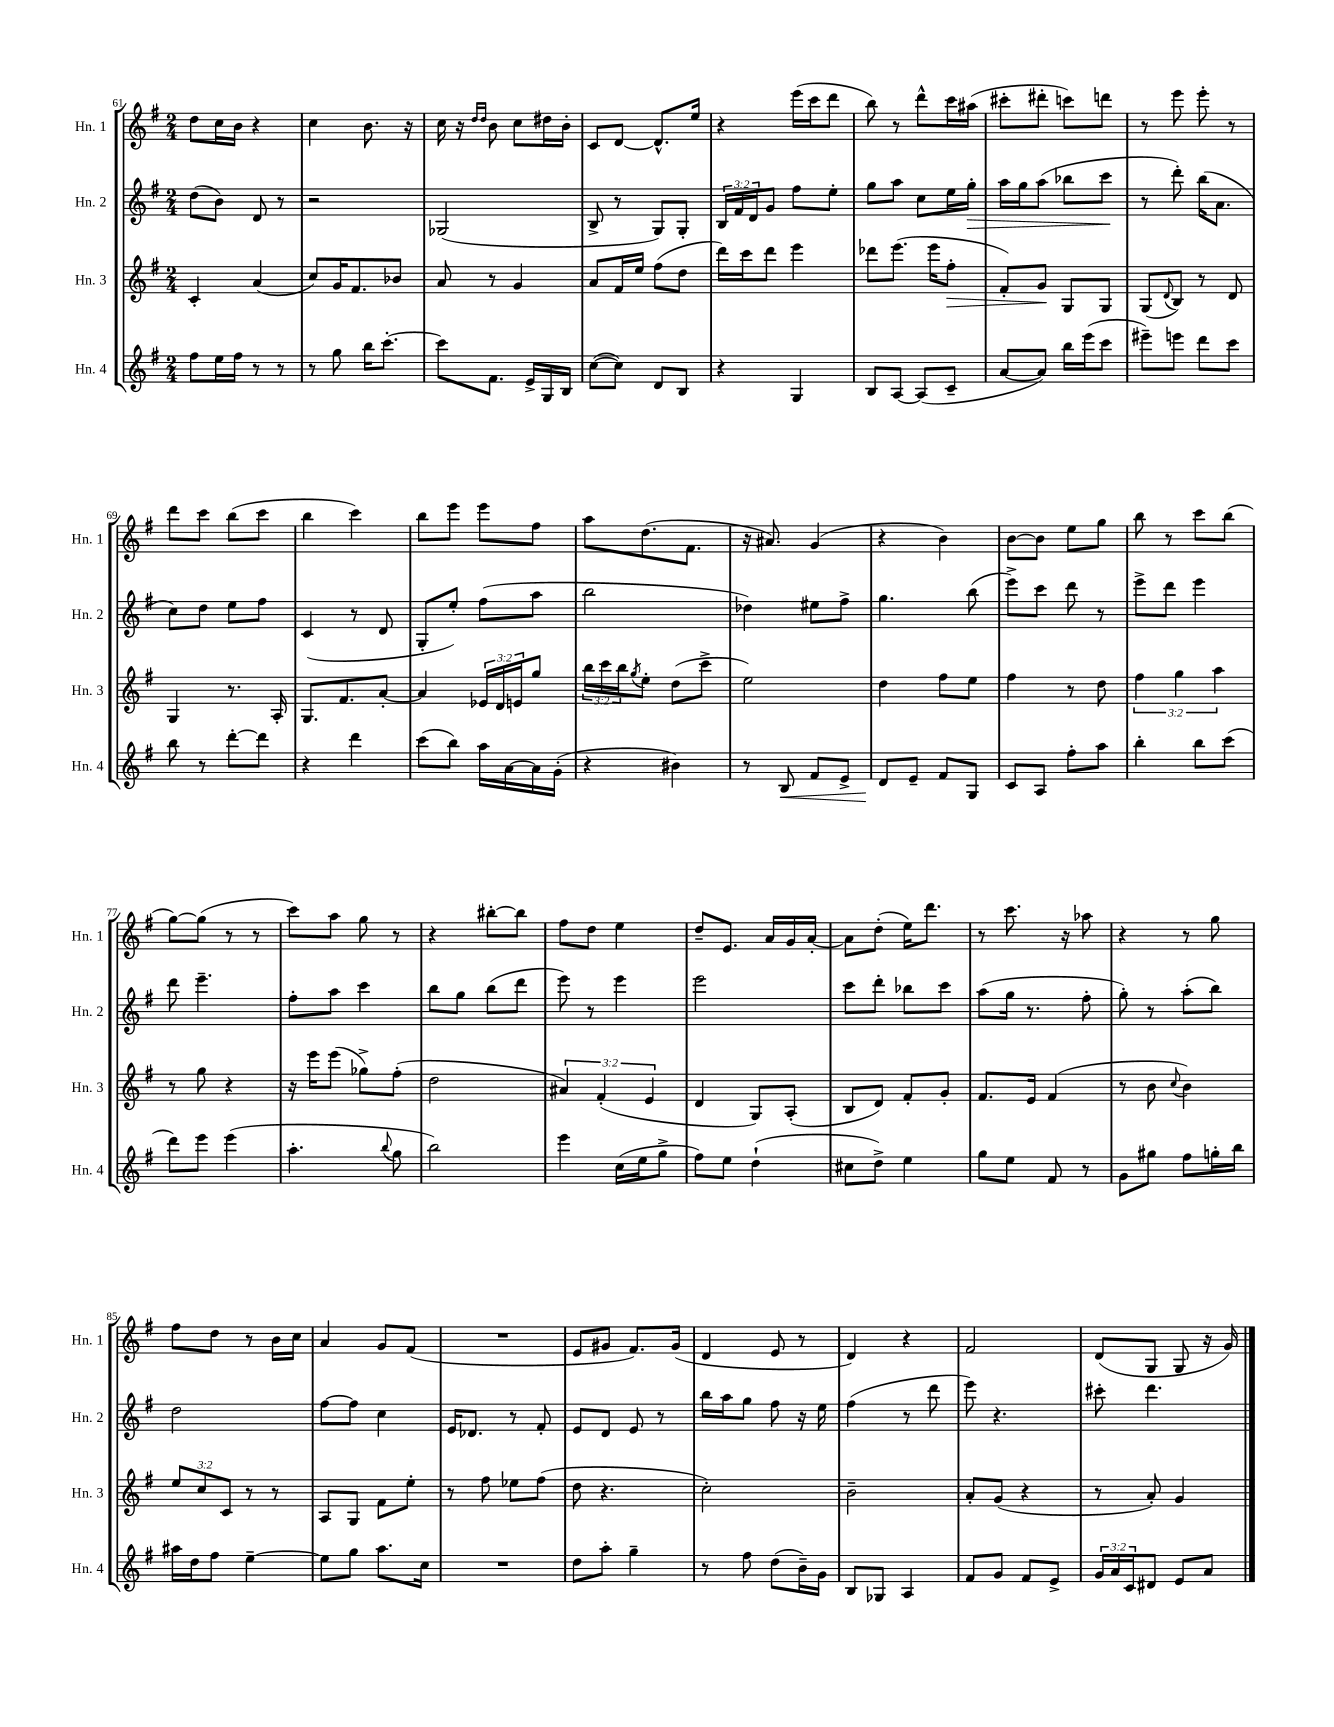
<<
\new StaffGroup <<
\new Staff = "s0" \with { instrumentName = "Hn. 1" shortInstrumentName = "Hn. 1" } {
    \clef treble \key g \major \numericTimeSignature \time 2/4
    d''8 c''16 b'16 r4 |
    c''4 b'8. r16 |
    c''16 r16 \grace { d''16 d''16 } b'8 c''8 dis''16 b'16-. |
    c'8 d'8~ d'8.-^ e''16 |
    r4 e'''16( c'''16 d'''8 |
    b''8) r8 d'''8-^ c'''16 ais''16( |
    cis'''8-. dis'''8-. c'''8) d'''8 |
    r8 e'''8 e'''8-. r8 |
    d'''8 c'''8 b''8( c'''8 |
    b''4 c'''4) |
    b''8 e'''8 e'''8 fis''8 |
    a''8 d''8.( fis'8. |
    r16 ais'8.) g'4( |
    r4 b'4) |
    b'8~ b'8 e''8 g''8 |
    b''8 r8 c'''8 b''8( |
    g''8~) g''8( r8 r8 |
    c'''8) a''8 g''8 r8 |
    r4 bis''8~-. bis''8 |
    fis''8 d''8 e''4 |
    d''8-- e'8. a'16 g'16 a'16~-. |
    a'8 d''8-.( e''16) d'''8. |
    r8 c'''8. r16 aes''8 |
    r4 r8 g''8 |
    fis''8 d''8 r8 b'16 c''16 |
    a'4 g'8 fis'8( |
    R2 |
    e'8 gis'8 fis'8.) gis'16( |
    d'4 e'8 r8 |
    d'4) r4 |
    fis'2 |
    d'8( g8 g8 r16 g'16) \bar "|." |
}
\new Staff = "s1" \with { instrumentName = "Hn. 2" shortInstrumentName = "Hn. 2" } {
    \clef treble \key g \major \numericTimeSignature \time 2/4 \override Staff.TupletNumber.text = #tuplet-number::calc-fraction-text
    d''8( b'8) d'8 r8 |
    r2 |
    ges2( |
    b8-> r8 g8) g8-. |
    \tuplet 3/2 { b16 fis'16 d'16 } g'8 fis''8 e''8-. |
    g''8 a''8 c''8 e''16 g''16-.\> |
    a''16 g''16 a''8( bes''8 c'''8\! |
    r8 d'''8-.) b''16( a'8. |
    c''8) d''8 e''8 fis''8 |
    c'4( r8 d'8 |
    g8-. e''8-.) fis''8( a''8 |
    b''2 |
    des''4) eis''8 fis''8-> |
    g''4. b''8( |
    e'''8->) c'''8 d'''8 r8 |
    e'''8-> d'''8 e'''4 |
    d'''8 e'''4.-- |
    fis''8-. a''8 c'''4 |
    b''8 g''8 b''8( d'''8 |
    e'''8) r8 e'''4 |
    e'''2 |
    c'''8 d'''8-. bes''8 c'''8 |
    a''8( g''16 r8. fis''8-. |
    g''8-.) r8 a''8-.( b''8) |
    d''2 |
    fis''8~ fis''8 c''4 |
    e'16 des'8. r8 fis'8-. |
    e'8 d'8 e'8 r8 |
    b''16 a''16 g''8 fis''8 r16 e''16 |
    fis''4( r8 d'''8 |
    e'''8) r4. |
    cis'''8-. d'''4. \bar "|." |
}
\new Staff = "s2" \with { instrumentName = "Hn. 3" shortInstrumentName = "Hn. 3" } {
    \clef treble \key g \major \numericTimeSignature \time 2/4 \override Staff.TupletNumber.text = #tuplet-number::calc-fraction-text
    c'4-. a'4( |
    c''8) g'16 fis'8. bes'8 |
    a'8 r8 g'4 |
    a'8 fis'16 e''16 fis''8( d''8 |
    d'''16) c'''16 d'''8 e'''4 |
    des'''8 e'''8.( e'''16 fis''8-.\> |
    fis'8-.) g'8\! g8 g8 |
    g8( \appoggiatura { d'8 } b8) r8 d'8 |
    g4 r8. a16-. |
    g8. fis'8. a'8~-. |
    a'4 \tuplet 3/2 { ees'16 d'16 e'16 } g''8 |
    \tuplet 3/2 { b''16 c'''16 b''16 } \acciaccatura { g''8 } e''8-. d''8( c'''8-> |
    e''2) |
    d''4 fis''8 e''8 |
    fis''4 r8 d''8 |
    \tuplet 3/2 { fis''4 g''4 a''4 } |
    r8 g''8 r4 |
    r16 e'''16 e'''8( ges''8->) fis''8-.( |
    d''2 |
    \tuplet 3/2 { ais'4) fis'4-.( e'4 } |
    d'4 g8) a8-.( |
    b8 d'8) fis'8-. g'8-. |
    fis'8. e'16 fis'4( |
    r8 b'8 \appoggiatura { c''8 } b'4) |
    \tuplet 3/2 { e''8 c''8 c'8 } r8 r8 |
    a8 g8 fis'8 e''8-. |
    r8 fis''8 ees''8 fis''8( |
    d''8 r4. |
    c''2-.) |
    b'2-- |
    a'8-. g'8( r4 |
    r8 a'8-.) g'4 \bar "|." |
}
\new Staff = "s3" \with { instrumentName = "Hn. 4" shortInstrumentName = "Hn. 4" } {
    \clef treble \key g \major \numericTimeSignature \time 2/4 \override Staff.TupletNumber.text = #tuplet-number::calc-fraction-text
    fis''8 e''16 fis''16 r8 r8 |
    r8 g''8 b''16 c'''8.~-. |
    c'''8 fis'8. e'16-> g16 b16 |
    c''8~( c''8) d'8 b8 |
    r4 g4 |
    b8 a8~ a8( c'8-- |
    a'8~ a'8) b''16 e'''16( c'''8 |
    eis'''8--) e'''8 d'''8 c'''8 |
    b''8 r8 d'''8~-. d'''8 |
    r4 d'''4 |
    c'''8( b''8) a''16 a'16~ a'16 g'16-.( |
    r4 bis'4) |
    r8 b8\< fis'8 e'8-> |
    d'8\! e'8-- fis'8 g8 |
    c'8 a8 fis''8-. a''8 |
    b''4-. b''8 c'''8( |
    d'''8) e'''8 e'''4( |
    a''4.-. \appoggiatura { b''8 } g''8 |
    b''2) |
    e'''4 c''16( e''16 g''8-> |
    fis''8) e''8 d''4-!( |
    cis''8 d''8->) e''4 |
    g''8 e''8 fis'8 r8 |
    g'8 gis''8 fis''8 g''16-. b''16 |
    ais''16 d''16 fis''8 e''4~-- |
    e''8 g''8 a''8. c''16 |
    R2 |
    d''8 a''8-. g''4-- |
    r8 fis''8 d''8( b'16--) g'16 |
    b8 ges8 a4 |
    fis'8 g'8 fis'8 e'8-> |
    \tuplet 3/2 { g'16 a'16 c'16 } dis'8 e'8 a'8 \bar "|." |
}
>>
>>
\layout { \context { \Score currentBarNumber = #61 } }
